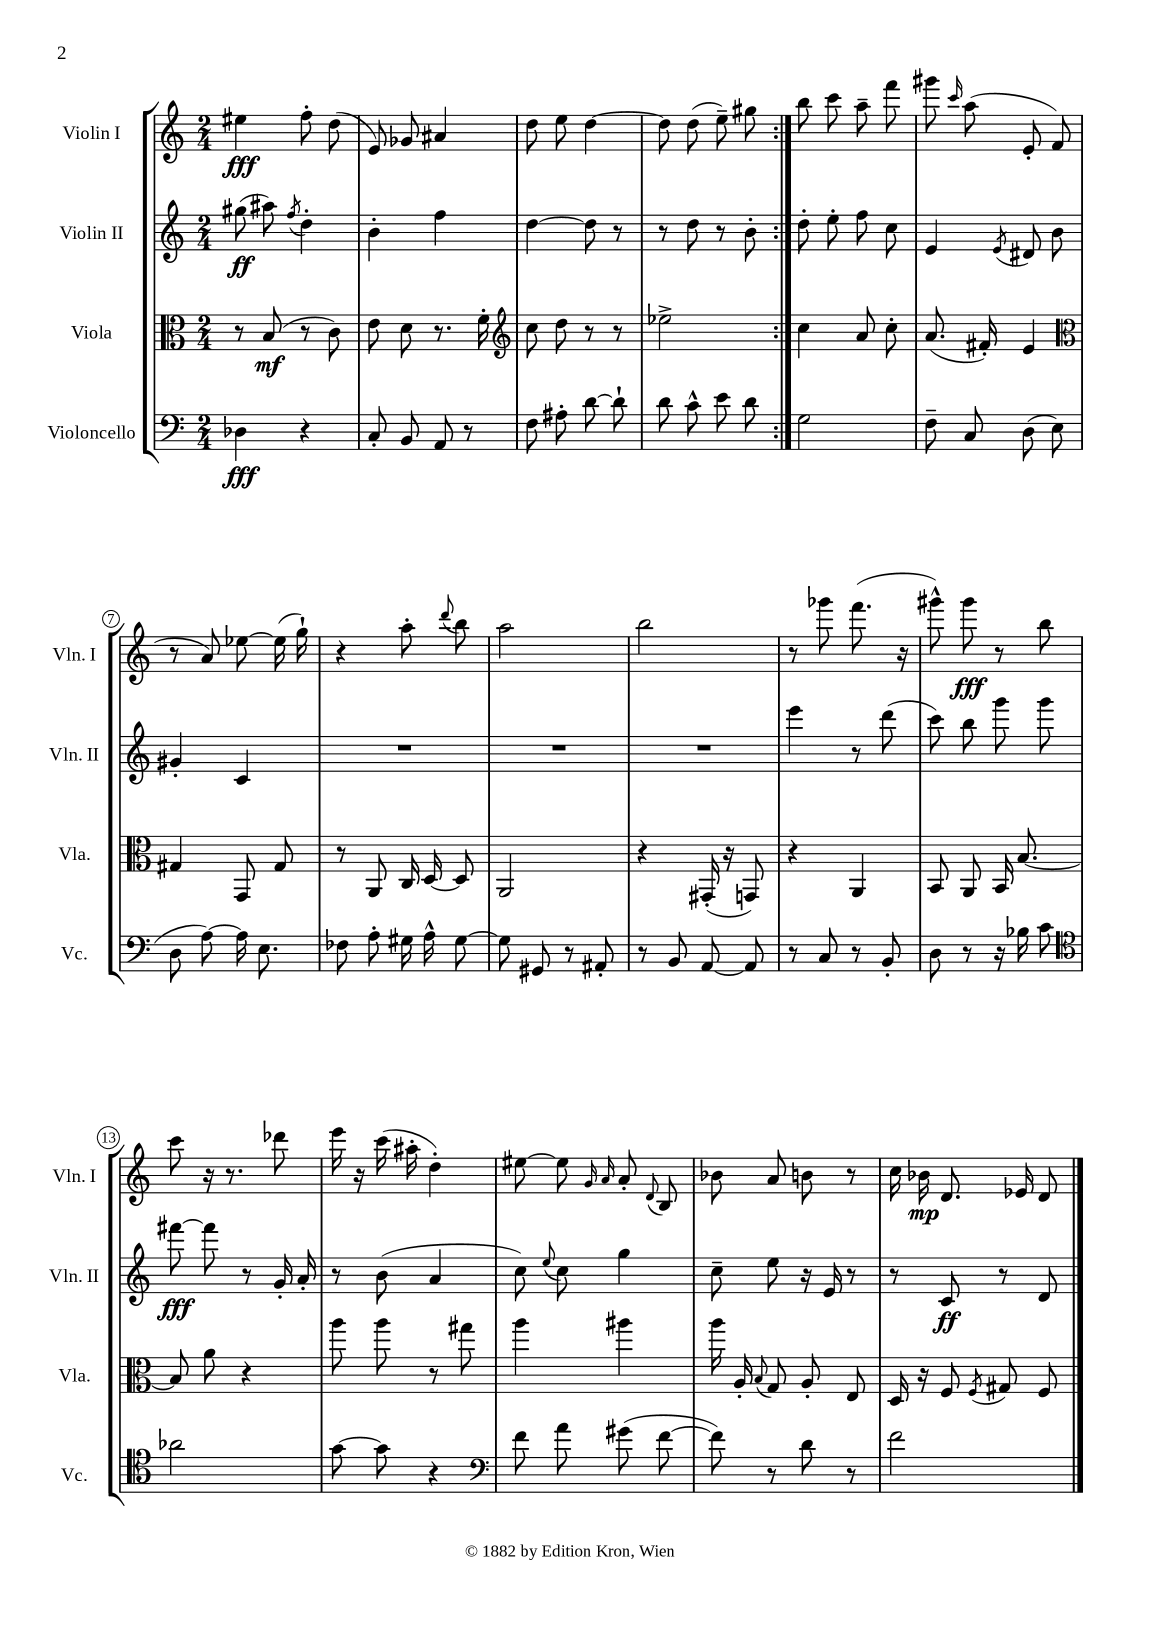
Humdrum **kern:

**kern	**kern	**kern	**kern
*staff4	*staff3	*staff2	*staff1
*clefF4	*clefC3	*clefG2	*clefG2
*k[]	*k[]	*k[]	*k[]
*M2/4	*M2/4	*M2/4	*M2/4
4D-	8r	(8gg#	4ee#
.	(8B	8aa#)	.
.	.	8qff	.
4r	8r	4dd'	8ff'
.	8c)	.	(8dd
=	=	=	=
8C'	8e	4b'	8e)
8BB	8d	.	8g-
8AA	8.r	4ff	4a#
8r	.	.	.
.	16f'	.	.
=	=	=	=
*	*clefG2	*	*
8F	8cc	[4dd	8dd
8A#'	8dd	.	8ee
[8d	8r	8dd]	[4dd
8d`]	8r	8r	.
=	=	=	=
8d	2ee-^	8r	8dd]
8c^^	.	8dd	(8dd
8e	.	8r	8ee~)
8d	.	8b'	8gg#
=:|!	=:|!	=:|!	=:|!
2G	4cc	8dd'	8bb
.	.	8ee'	8ccc
.	8a	8ff	8aa~
.	8cc'	8cc	8fff
=	=	=	=
8F~	(8.a	4e	8ggg#
.	.	.	16qqccc
8C	.	.	(8aa
.	16f#')	.	.
.	.	8qe	.
(8D	4e	8d#	8e'
8E	.	8b	8f
=	=	=	=
*	*clefC3	*	*
8D	4G#	4g#'	8r
[8A)	.	.	8a)
16A]	8GG	4c	[8ee-
8.E	.	.	.
.	8G#	.	(16ee-]
.	.	.	16gg`)
=	=	=	=
8F-	8r	2r	4r
8A'	8AA	.	.
16G#	16C	.	8aa'
16A^^	[16D	.	.
.	.	.	8qqddd
[8G#	8D]	.	8bb
=	=	=	=
8G#]	2AA	2r	2aa
8GG#	.	.	.
8r	.	.	.
8AA#'	.	.	.
=	=	=	=
8r	4r	2r	2bb
8BB	.	.	.
[8AA	(16GG#'	.	.
.	16r	.	.
8AA]	8GG)	.	.
=	=	=	=
8r	4r	4eee	8r
8C	.	.	8ggg-
8r	4AA	8r	(8.fff
8BB'	.	(8ddd	.
.	.	.	16r
=	=	=	=
8D	8BB	8ccc)	8ggg#^^)
8r	8AA	8bb	8ggg#
16r	16BB	8ggg	8r
16B-	[8.B	.	.
8c	.	8ggg	8bb
=	=	=	=
*clefC4	*	*	*
2a-	8B]	[8fff#	8ccc
.	8a	8fff#]	16r
.	.	.	8.r
.	4r	8r	.
.	.	16g'	8ddd-
.	.	16a'	.
=	=	=	=
[8g	8aa	8r	16eee
.	.	.	16r
8g]	8aa	(8b	(16ccc
.	.	.	16aa#'
4r	8r	4a	4dd')
.	8gg#	.	.
=	=	=	=
*clefF4	*	*	*
8f	4aa	8cc)	[8ee#
.	.	8qqee	.
8a	.	8cc	8ee#]
.	.	.	16qqg
.	.	.	16qqa
(8g#	4aa#	4gg	8a'
.	.	.	8qqd
[8f	.	.	8B
=	=	=	=
8f])	16aa	8cc~	8b-
.	16A'	.	.
.	8qqB	.	.
8r	8G	8ee	8a
8d	8A'	16r	8b
.	.	16e	.
8r	8E	8r	8r
=	=	=	=
2f	16D	8r	16cc
.	16r	.	16b-
.	8F	8c	8.d
.	8qF	.	.
.	8G#	8r	.
.	.	.	16e-
.	8F	8d	8d
==	==	==	==
*-	*-	*-	*-
